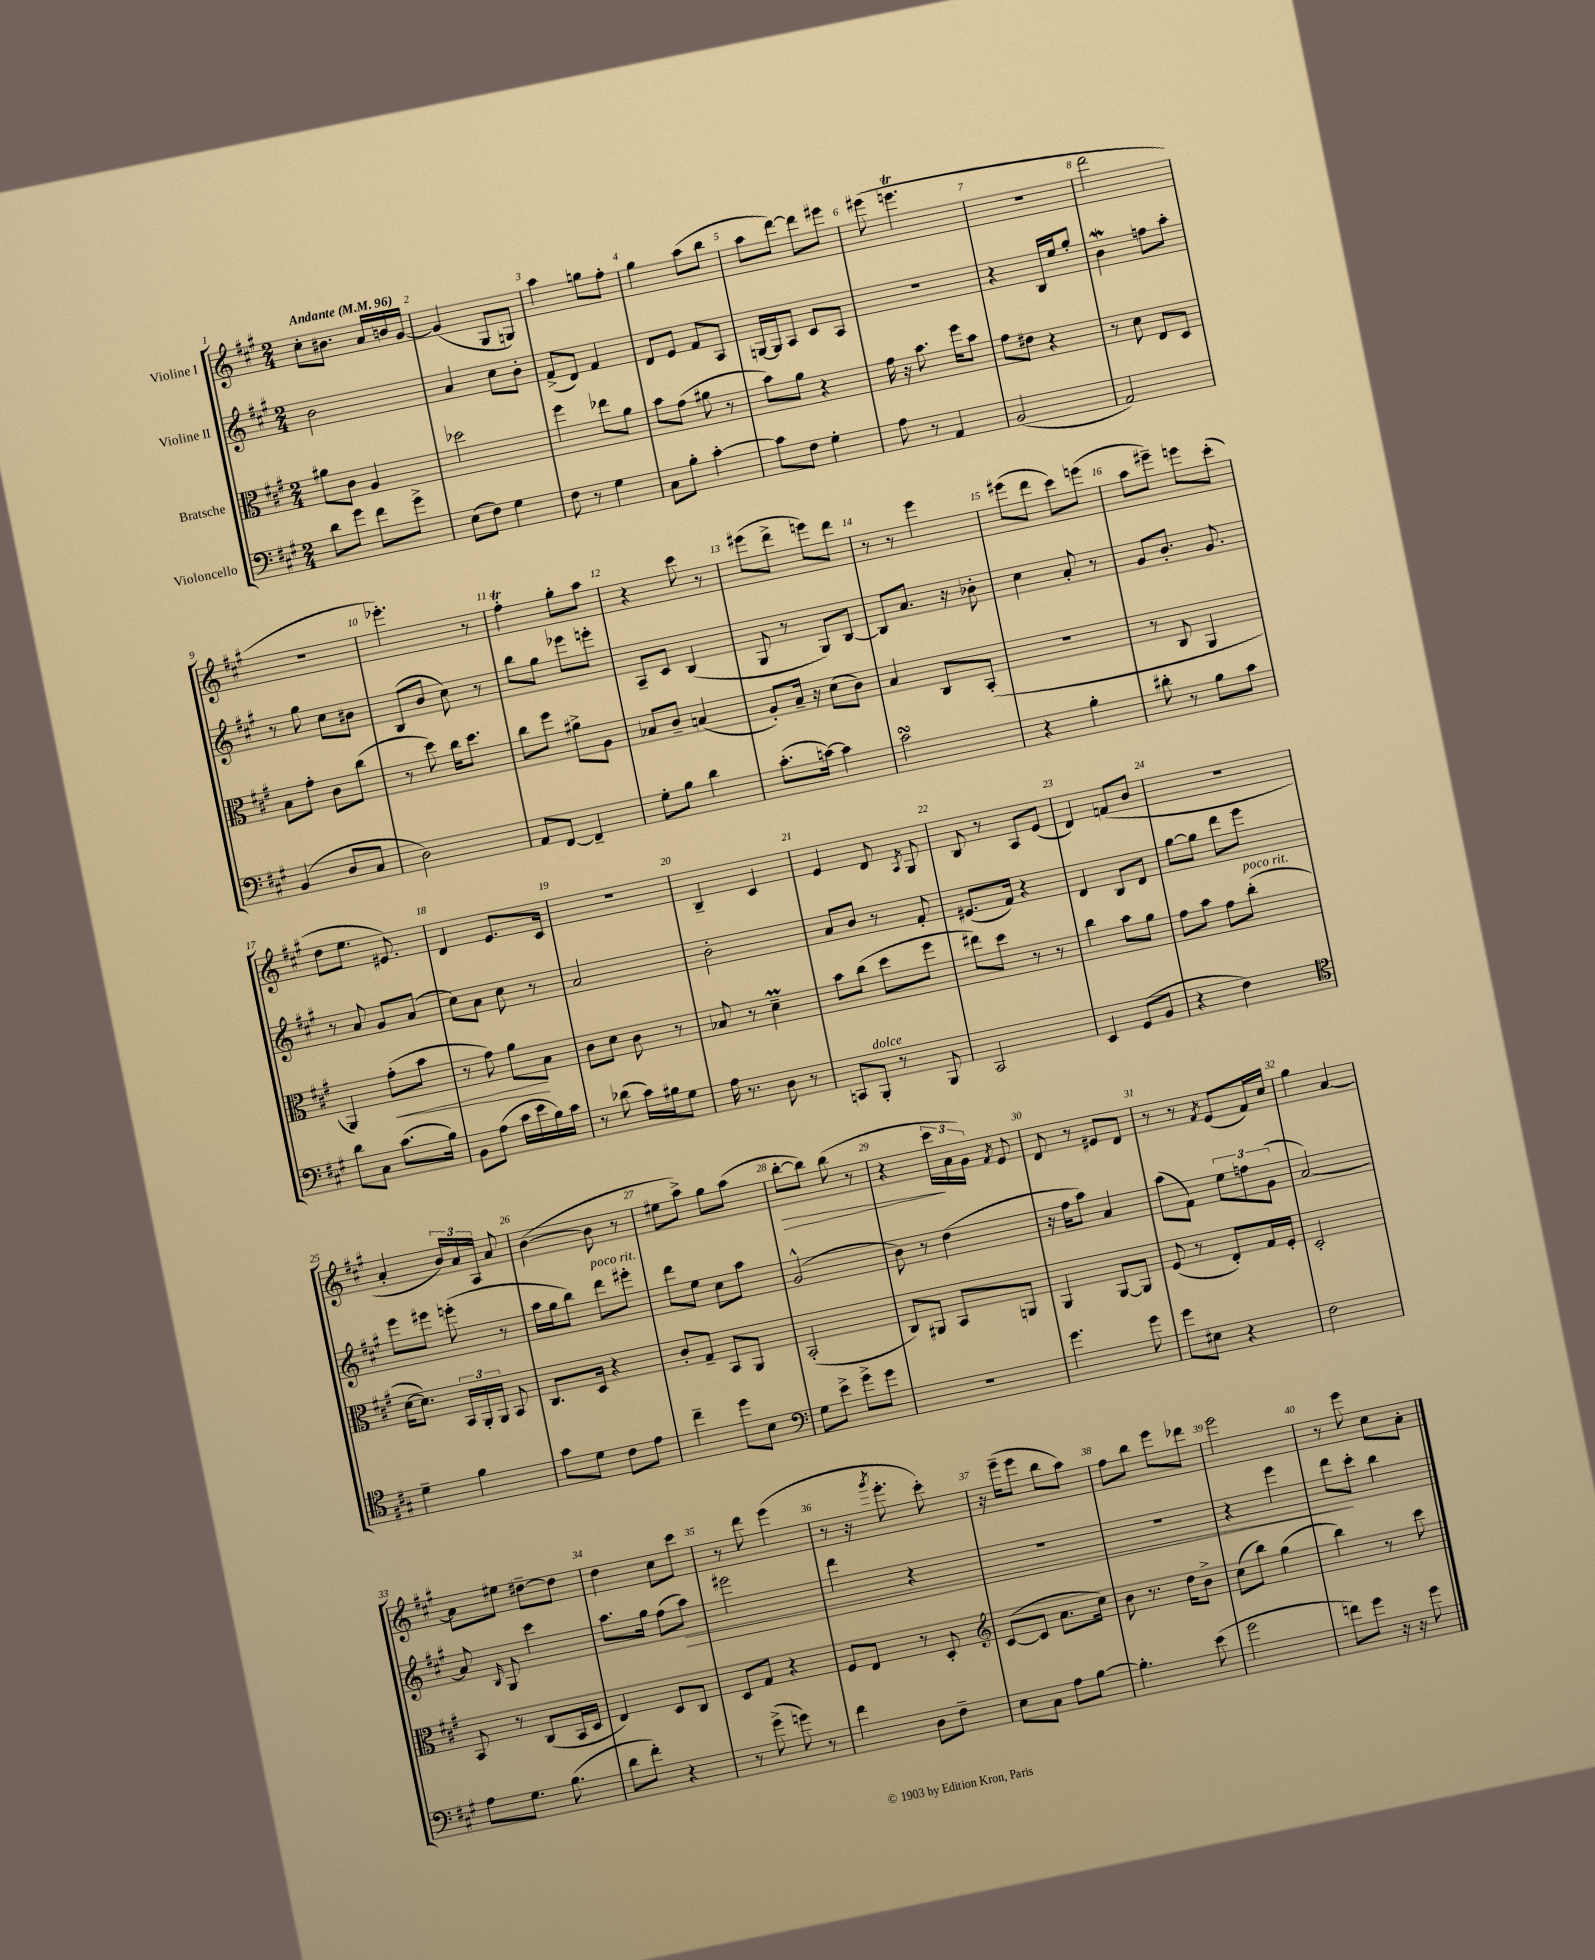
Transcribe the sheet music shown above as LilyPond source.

<<
\new StaffGroup <<
\new Staff = "s0" \with { instrumentName = "Violine I" } {
    \clef treble \key a \major \numericTimeSignature \time 2/4 \tempo "Andante" 4 = 96
    \autoBeamOff cis''8[-. bis'8.] a'16[ b'16 gis'16]~ |
    gis'4( gis8[ g8]) |
    a''4 g''8[ fis''8]-. |
    gis''4 a''8[( b''8] |
    a''8[ d'''8]~) d'''8[ eis'''8] |
    eis'''8( e'''4.\trill |
    r2 |
    d'''2 |
    r2 |
    ees'''4.-.) r8 |
    fis''4-.\trill gis''8[-. a''8] |
    r4 cis'''8 r8 |
    eis'''8[( d'''8]-> e'''8[) d'''8] |
    r8 r8 e'''4 |
    eis'''8[( d'''8] cis'''8[) e'''8]( |
    a''8[ eis'''8]--) e'''8[ cis'''8]-.( |
    d''8[ e''8.] eis'8.) |
    d'4 e'8.[ cis'16] |
    R2 |
    b4-- cis'4 |
    e'4 d'8 \acciaccatura { a8 } gis8 |
    b8 r8 a8[ e'8]( |
    d'4) f'8[( b'8] |
    r2 |
    a'4-. \tuplet 3/2 { b'16[) a'16 a16] } a'8 |
    b'4~( b'8 r8 |
    eis''8[ a''8]->) gis''8[ a''8]( |
    b''8[~-.\> b''8]) b''8( r8 |
    r4 \tuplet 3/2 { cis'''16[\! a'16 gis'16]) } \acciaccatura { fis'8 } e'8 |
    d'8 r8 eis'8[ d'8] |
    r8 r8 \acciaccatura { fis'8 } e'8[( fis'16) cis''16] |
    gis''4 a'4~ |
    a'8[ eis''8] dis''8[~-- dis''8] |
    d''4 cis''8[ cis'''8] |
    r8 d'''8 e'''4( |
    r8 r16 \acciaccatura { gis'''8 } e'''8.-. cis'''8-.) |
    r16 e'''16[--( e'''8] b''8[ a''8]) |
    fis''8[ b''8] e'''8[ des'''8] |
    e'''2 |
    r8 e'''8 cis''8[ a'8]-. \bar "|." |
}
\new Staff = "s1" \with { instrumentName = "Violine II" } {
    \clef treble \key a \major \numericTimeSignature \time 2/4
    \autoBeamOff b'2 |
    a'4 cis''8[ b'8]-. |
    fis'8[->( d'8]) fis'4 |
    d'8[ e'8] fis'8[ a8] |
    g16[~ g16 a8] cis'8[ a8] |
    R2 |
    r4 b16[ e''16 gis''8]-. |
    b'4\mordent f''8[ a''8]-. |
    r8 gis''8 cis''8[ bis'8] |
    b8[( b'8] cis''8) r8 |
    b''8[ gis''8] ees'''8[ e'''8]-. |
    a8[-- cis'8] b4( |
    gis8 r8 gis8[) b8]~ |
    b8[ a'8.] r16 bes'8-. |
    cis''4 a'8-. r8 |
    gis'8[ b'8.]-. gis'8. |
    r8 a'8 gis'8[ a'8]( |
    cis''8[) a'8] cis''8 r8 |
    a'2 |
    b'2-. |
    a'8[ b'8] r8 fis'8-. |
    eis'8.[( fis'16]) r4 |
    d'4 b8[ d'8] |
    gis''8[~ gis''8] d'''8[ e'''8] |
    e'''8[ eis'''8] e'''8-.( r8 |
    a''16[ gis''16 b''8]) d'''8[^\markup { \italic "poco rit." } eis'''8]-. |
    d'''8[ e''8] cis''8[ a''8] |
    gis'2-^( |
    b'8) r8 d''4( |
    r16 fis''16[ a''8]) a'4 |
    a''8[( fis'8]) \tuplet 3/2 { e''8[ f''8 gis'8]( } |
    a'2~) |
    a'8 \grace { b16 } gis8 cis'''4 |
    a''8.[ gis''16] fis''8[( a''8]\>) |
    eis'''2 |
    d'''4 r4 |
    r2 |
    r2 |
    r4 e'''4 |
    d'''8[\! cis'''8]-. b''4 \bar "|." |
}
\new Staff = "s2" \with { instrumentName = "Bratsche" } {
    \clef alto \key a \major \numericTimeSignature \time 2/4
    \autoBeamOff ais'8[ cis'8] a4 |
    des''2 |
    fis''4 ees''8[ a'8] |
    b'8[ gis'8]( ais'8 r8 |
    b'8[) a'8] r4 |
    gis'16 r16 b'8. fis''16[ b'8] |
    gis'8[ eis'8] r4 |
    r8 d'8 e8[ d8] |
    b8[ gis'8]-. cis'8[ cis''8]( |
    r8 d''8) cis''16[ d''8.] |
    cis''8[ fis''8] ais'8[-> a8] |
    bes8[ cis'8]-- b4( |
    a8[-.) b16]-- r16 d'8[( cis'8]) |
    b4 cis8[ b,8]-.( |
    R2 |
    r8 cis8 a,4 |
    a,4) gis'8[-.\<( b'8] |
    r8 gis'8) a'8[\! b8] |
    cis'8[ d'8] cis'8 r8 |
    bes8 r8 d'4--\prall |
    b'8[ cis''8]( d''8[ fis''8] |
    eis''8[) d''8] r8 r8 |
    cis''4 b'8[ a'8] |
    gis'8[ b'8] gis'8[ cis''8]-.^\markup { \italic "poco rit." }( |
    d'16[~ d'8.]) \tuplet 3/2 { b,16[ a,16-. a,16] } b,8 |
    cis8.[ d16] r4 |
    cis'8[-. gis8]-- b,8[ a,8] |
    b,2-.( |
    cis8[) ais,8] b,8[ a,8] |
    a,4 a,8[~ a,8] |
    fis8( r8 e8[-.) gis16 fis16]-. |
    d2-. |
    b,8 r8 cis8[( b,16 d16] |
    e4) d8[ cis8] |
    d8[ gis8] r4 |
    fis8[ e8] r8 d8-. |
    \clef treble cis'8[~( cis'8] a'8.[ cis''16]) |
    b'8 r8. d''16[ b'8]-> |
    cis''8[( b''8]) gis''4( |
    b''4) r8 cis'''8 \bar "|." |
}
\new Staff = "s3" \with { instrumentName = "Violoncello" } {
    \clef bass \key a \major \numericTimeSignature \time 2/4
    \autoBeamOff d'8[ gis'8] fis'8[ gis'8]-> |
    e8[( fis8]) gis4 |
    fis8 r8 gis4 |
    cis8[ b8]-. cis'4~-. |
    cis'8[ fis8] gis4-. |
    a8 r8 a,4 |
    b,2( |
    a,2) |
    b,4( d8[ cis8] |
    d2) |
    a,8[ fis,8]~ fis,4-- |
    gis8[-. b8] d'4 |
    cis'8.[-.( c'16]~) c'4 |
    cis'2\turn |
    r4 b4-. |
    dis'8-. r8 b8[ cis'8] |
    d'8[ cis8] cis'8.[( b16]) |
    b,8[ a8]( cis'16[ e'16 b16) cis'16] |
    r8 des'8( cis'16[) bis16 gis8] |
    a16 r8. d8 r8 |
    c,8[ b,,8]-.^\markup { \italic "dolce" } r8 b,,8 |
    cis,2 |
    e,4 gis,8[( b,8] |
    r4 fis4) |
    \clef tenor d'4-- fis'4 |
    gis'8[ d'8] cis'8[ e'8] |
    cis''4-- d''8[ b8] |
    \clef bass gis8[ e'8]-> gis'8[-> gis'8] |
    r2 |
    gis'4. gis'8 |
    gis'8[ eis8] r4 |
    fis2 |
    a8[ gis8.] b8.( |
    d'8[ fis'8]-.) r4 |
    r8 gis'8->( g'8) r8 |
    fis'4 d8[ fis8]-- |
    e8[ cis8] a8[ b8]~ |
    b4.-. e'8( |
    gis'2 |
    f'8[) gis'8] r16 r16 gis'8 \bar "|." |
}
>>
>>
\layout { \context { \Score \override BarNumber.break-visibility = ##(#f #t #t) barNumberVisibility = #all-bar-numbers-visible } }
